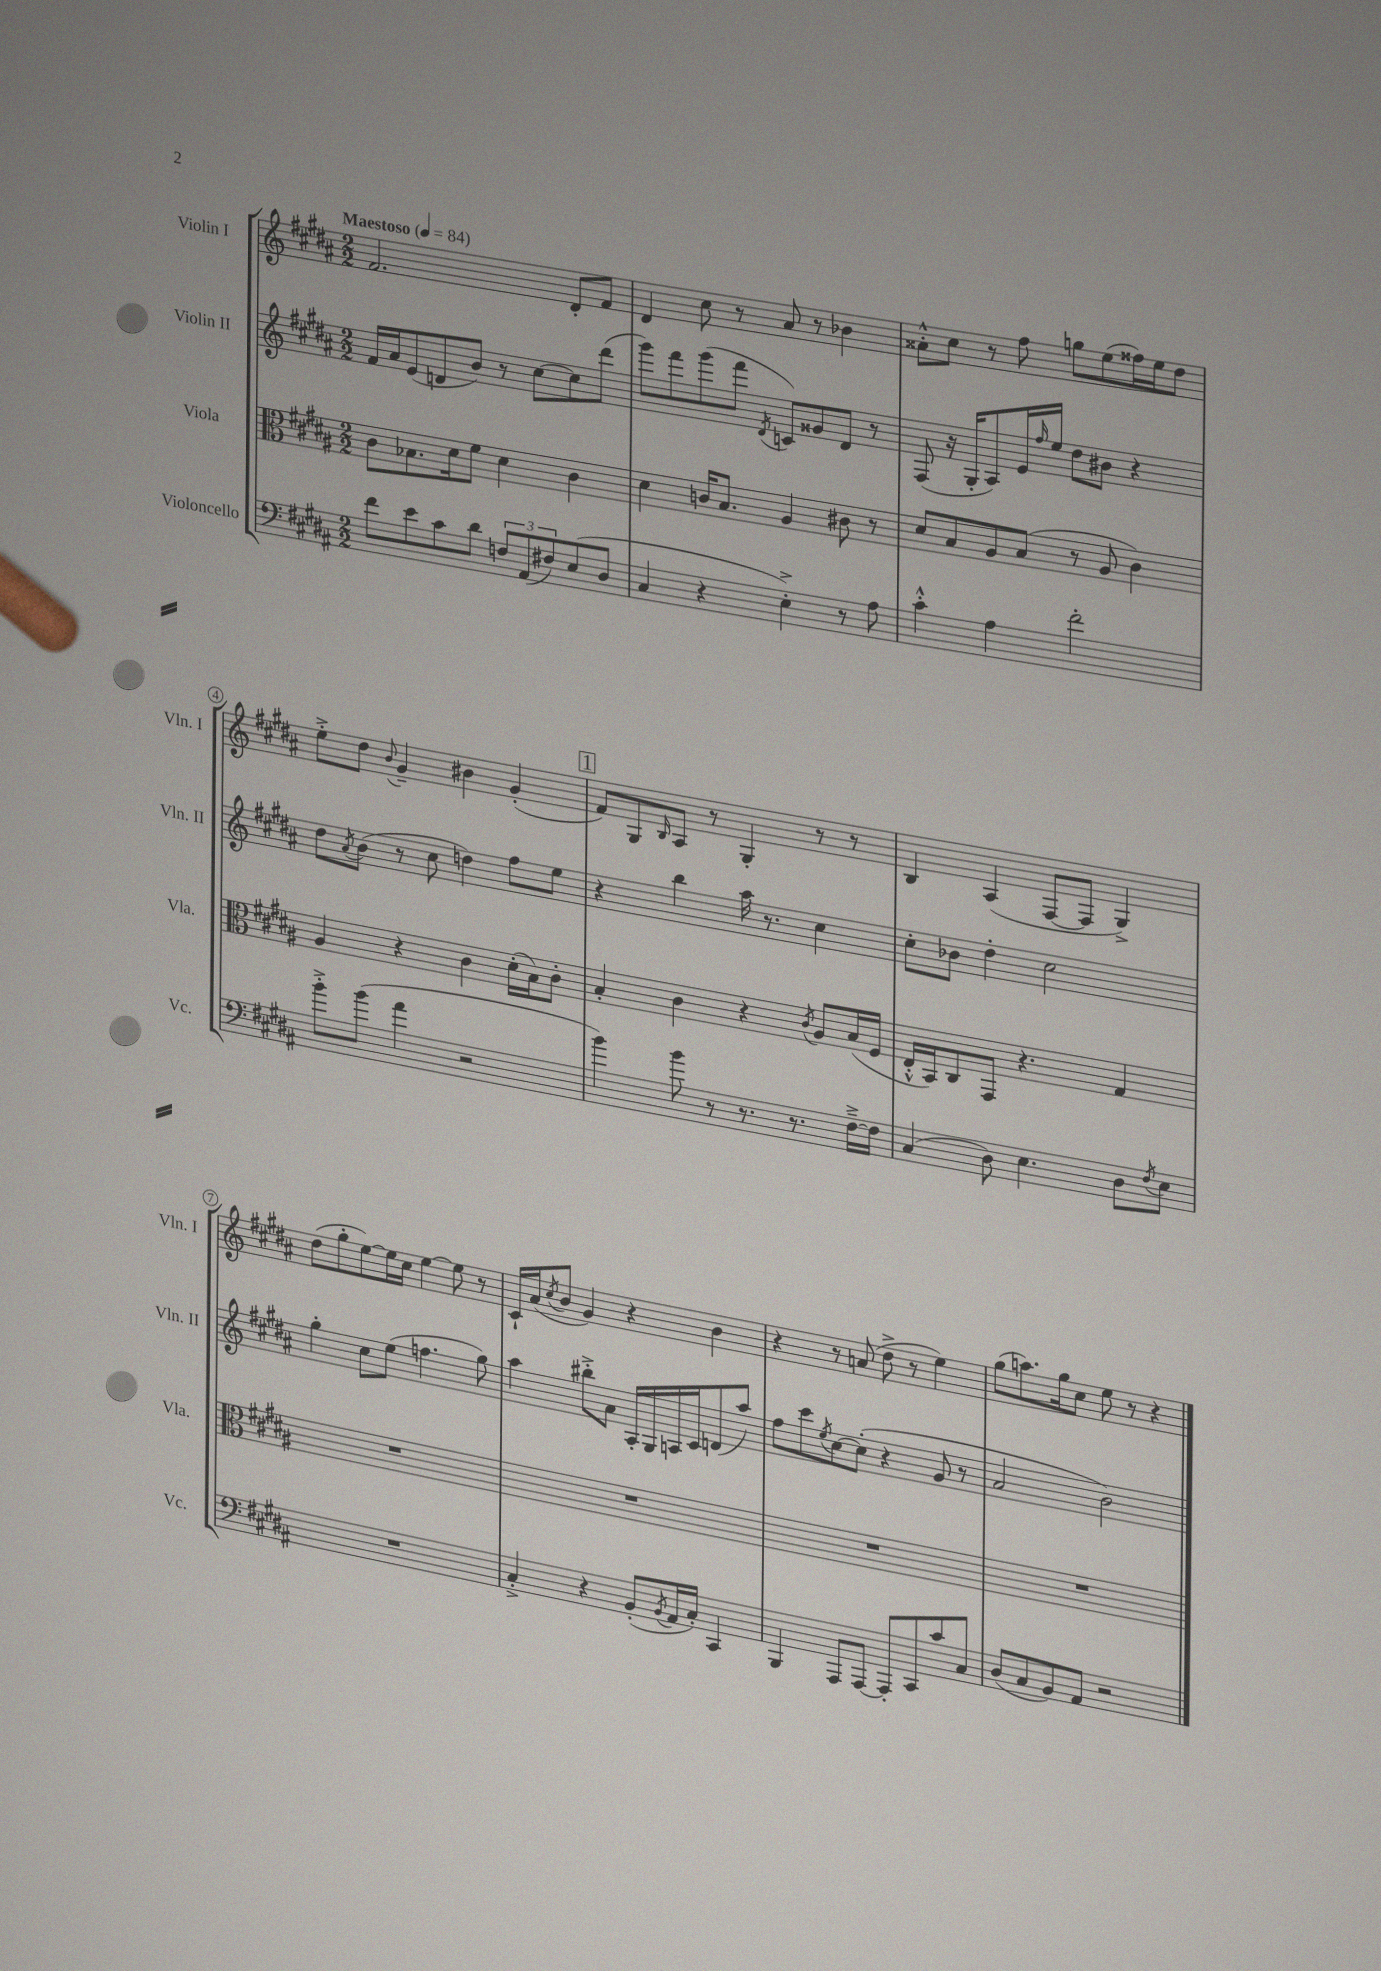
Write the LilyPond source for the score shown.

<<
\new StaffGroup <<
\new Staff = "s0" \with { instrumentName = "Violin I" shortInstrumentName = "Vln. I" } {
    \clef treble \key b \major \numericTimeSignature \time 2/2 \tempo "Maestoso" 4 = 84
    fis'2. dis'8-. fis'8 |
    dis'4 cis''8 r8 ais'8 r8 bes'4 |
    aisis'8-.-^ cis''8 r8 fis''8 g''8 e''8( fisis''16) e''16 dis''8 |
    e''8-.-> dis''8 \appoggiatura { b'8 } gis'4-- bis'4 gis'4-.( |
    \mark \markup { \box "1" } fis'8) gis8 \grace { b16 } ais8 r8 gis4-. r8 r8 |
    b4 ais4( fis8~ fis8 gis4->) |
    dis''8( gis''8-. e''8~) e''16 cis''16 e''4~ e''8 r8 |
    cis'16-! ais'16( \acciaccatura { cis''8 } b'8 gis'4) r4 b'4 |
    r4 r8 a'8( dis''8-> r8 e''4) |
    gis''8( a''8.) gis''16 cis''8 e''8 r8 r4 \bar "|." |
}
\new Staff = "s1" \with { instrumentName = "Violin II" shortInstrumentName = "Vln. II" } {
    \clef treble \key b \major \numericTimeSignature \time 2/2
    fis'16 ais'16 e'8( d'8 b'8) r8 cis''8~ cis''8 dis'''8( |
    gis'''8) fis'''8 gis'''8( fis'''8 \acciaccatura { dis'8 } c'8) gisis'8 dis'8 r8 |
    fis8( r16 gis16-. ais8) e'16 \grace { fis''16 } e''16 dis''8 bis'8 r4 |
    dis''8 \acciaccatura { ais'8 } b'8( r8 cis''8 d''4) fis''8 e''8 |
    \mark \markup { \box "1" } r4 b''4 ais''16 r8. cis''4 |
    cis''8-. bes'8 dis''4-. cis''2 |
    gis''4-. cis''8 e''8( f''4. gis''8) |
    ais''4 bis''8-.-> ais'8 ais16-. gis16 a16 cis'16 d'8( ais''8) |
    fis''8 cis'''8 \acciaccatura { e''8 } cis''8~ cis''8-.( r4 gis'8 r8 |
    ais'2 b'2) \bar "|." |
}
\new Staff = "s2" \with { instrumentName = "Viola" shortInstrumentName = "Vla." } {
    \clef alto \key b \major \numericTimeSignature \time 2/2
    cis'8 bes8. dis'16 fis'8 dis'4 cis'4 |
    dis'4 c'16 b8. ais4 cis'8 r8 |
    dis'8 b8 ais8 b8( r8 ais8 cis'4) |
    ais4 r4 cis'4 dis'16-.( b16) cis'8-. |
    \mark \markup { \box "1" } b4-. cis'4 r4 \acciaccatura { cis'8 } ais8 b16( fis16 |
    e16-.-^ b,16) cis8 gis,8 r4. gis4 |
    R1 |
    R1 |
    R1 |
    R1 \bar "|." |
}
\new Staff = "s3" \with { instrumentName = "Violoncello" shortInstrumentName = "Vc." } {
    \clef bass \key b \major \numericTimeSignature \time 2/2
    fis'8 e'8 cis'8 dis'8 \tuplet 3/2 { f8 ais,8( fis8) } e8( dis8 |
    cis4 r4 e4-.->) r8 ais8 |
    cis'4-.-^ ais4 fis'2-. |
    b'8-.-> b'8( ais'4 r2 |
    \mark \markup { \box "1" } b'4) b'8 r8 r8. r8. fis16~---> fis16 |
    cis4( dis8) e4. dis8 \acciaccatura { fis8 } e8 |
    R1 |
    cis4-.-> r4 b,8-.( \acciaccatura { b,8 } ais,16 cis16-.) cis,4 |
    b,,4 ais,,8 ais,,8~ ais,,8-. cis,8 cis'8 cis8 |
    dis8( cis8 b,8) ais,8 r2 \bar "|." |
}
>>
>>
\layout { \context { \Score \override BarNumber.stencil = #(make-stencil-circler 0.1 0.3 ly:text-interface::print) } }
